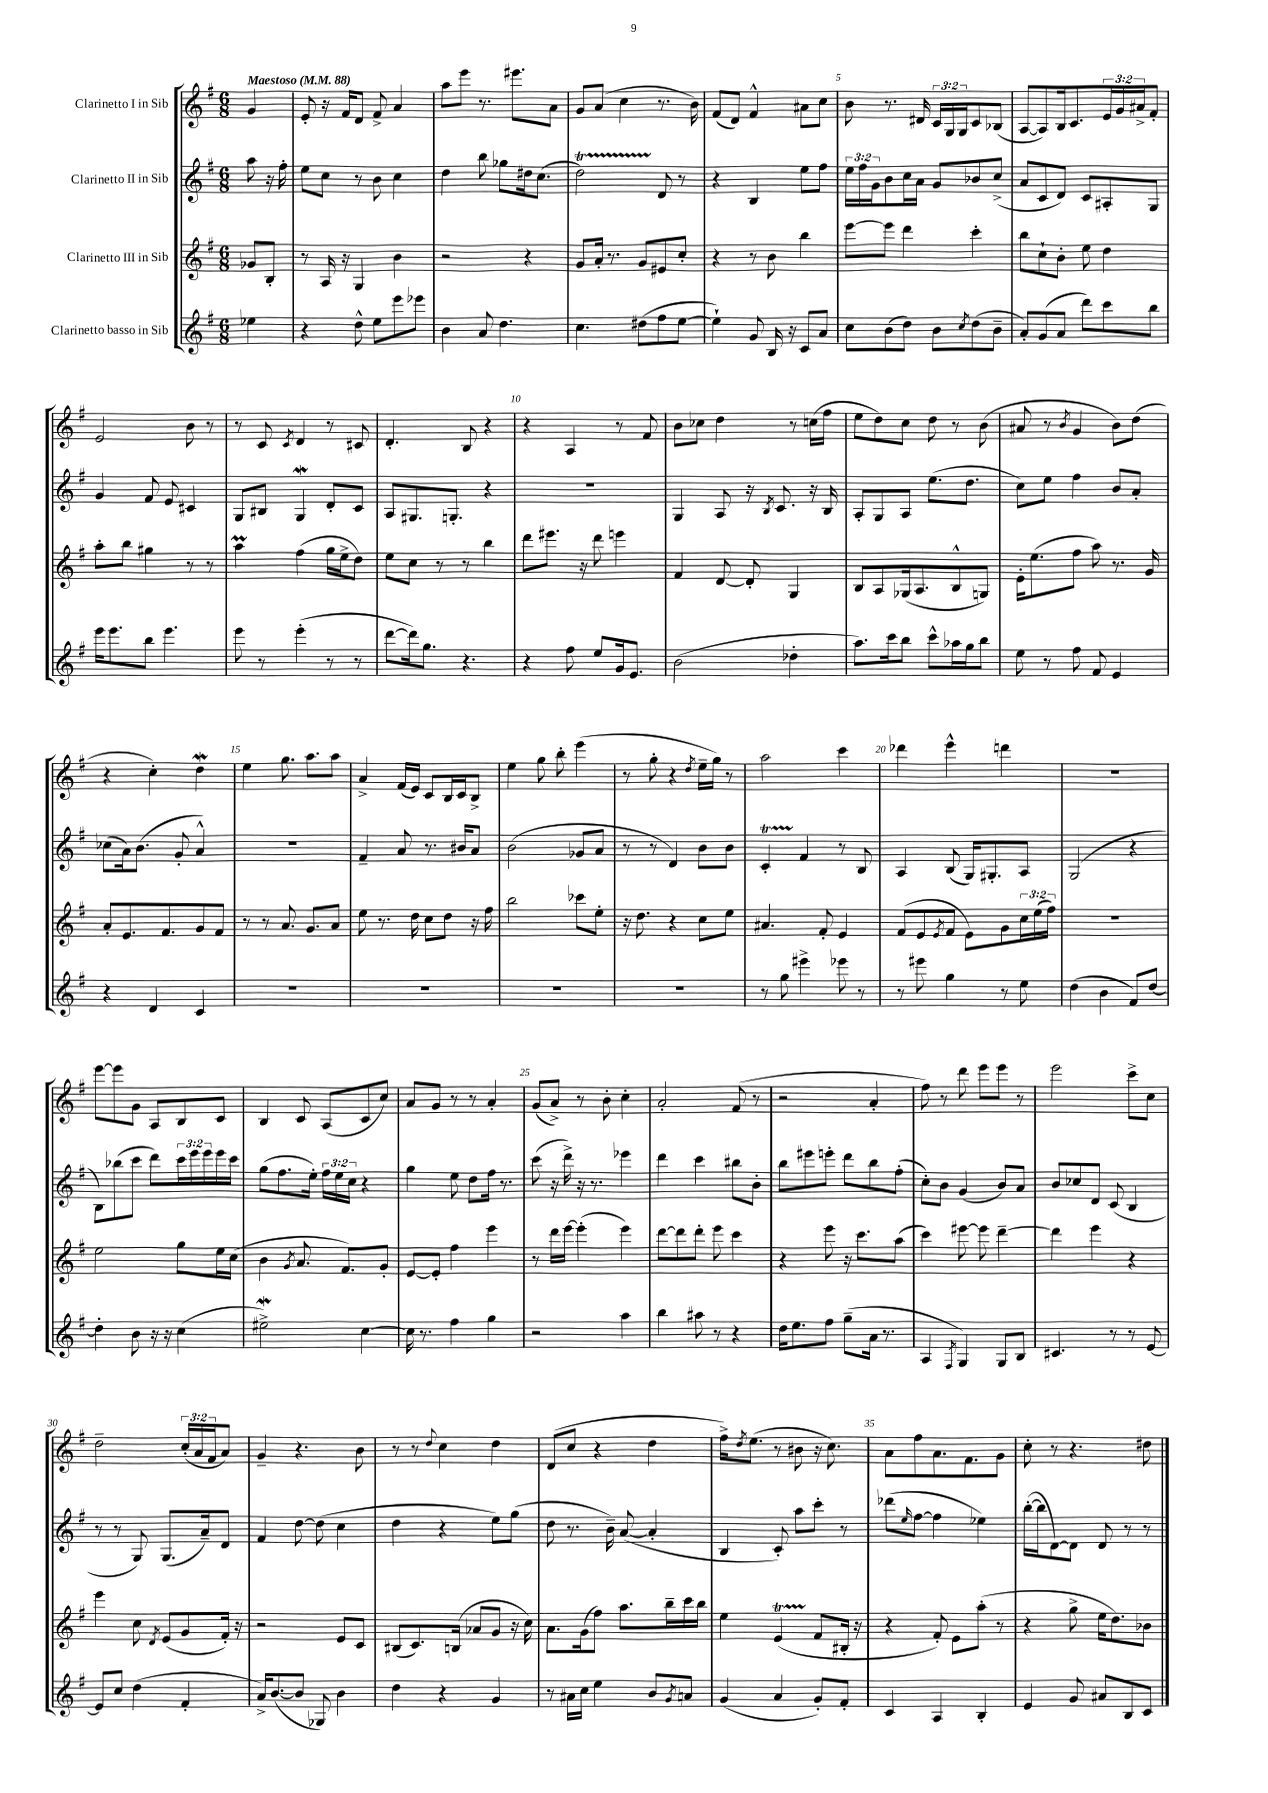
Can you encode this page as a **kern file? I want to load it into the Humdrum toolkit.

**kern	**kern	**kern	**kern
*staff4	*staff3	*staff2	*staff1
*clefG2	*clefG2	*clefG2	*clefG2
*k[f#]	*k[f#]	*k[f#]	*k[f#]
*M6/8	*M6/8	*M6/8	*M6/8
*MM88	*MM88	*MM88	*MM88
4ee-\	8g-/L	8aa\	4g/
.	8B'/J	16r	.
.	.	16ff#'\	.
=	=	=	=
4r	8r	8ee\L	8e'/
.	16A/	8cc\J	16r
.	16r	.	16f#/LK
8dd^^\	4G/	8r	8d/J
8ee\L	.	8b\	8f#^/
8eee\	4b\	4cc\	4a/
8eee-\J	.	.	.
=	=	=	=
4b\	2r	4dd\	8aa\L
.	.	.	8eee\J
8a/	.	8bb\	8.r
4.dd\	.	8gg-\L	.
.	.	.	8.eee#\L
.	4r	16dd#\k	.
.	.	(8.cc\J	.
.	.	.	8a\J
=	=	=	=
4.cc\	8g/L	2dd\)	8g/L
.	16a'/Jk	.	(8a/J
.	8.r	.	.
.	.	.	4cc\
(8dd#\L	8g/L	.	.
8ff#\	8e#/	8d/	8.r
[8ee\J	8cc'/J	8r	.
.	.	.	16b\)
=	=	=	=
4ee`\])	4r	4r	(8f#/L
.	.	.	8d/J)
8g/	8r	4B/	4f#^^/
16B/	8b\	.	.
16r	.	.	.
8c/L	4bb\	8ee\L	8a#\L
8a/J	.	8ff#\J	8cc\J
=	=	=	=
8cc\L	[8eee\L	24ee\LL	8b\
.	.	24ff#\	.
.	.	24g\J	.
(8b\	8eee\]J	8b\	8.r
8dd\J)	4ddd\	16cc\L	.
.	.	16a\JJ	16d#/
8b\L	.	8g/L	24c/LL
.	.	.	24G/
.	.	.	24G/J
8qcc/	.	.	.
(8dd\	4ccc'\	8b-/	8c/
8b~\J	.	(8cc^/J	(8B-/J
=	=	=	=
8a'/L)	8bb\L	8a/L	[8A/L
(8g/	8cc`\	8c/	8A/])
8a/J	8b'\J	8d/J)	16B/k
.	.	.	8.c/
8ddd\L)	8ee\	8c/L	.
8ccc\	4dd\	8A#'/	24e/L
.	.	.	24g/
.	.	.	24a#^/J
8bb\J	.	8G/J	8f#'/J
=	=	=	=
16eee\LK	8aa'\L	4g/	2e/
8.eee\	.	.	.
.	8bb\J	.	.
8bb\J	4gg#\	8f#/	.
4.eee\	.	8e/	.
.	8r	4c#/	8b\
.	8r	.	8r
=	=	=	=
8eee\	4aa\	8G/L	8r
8r	.	8B#/J	8c/
.	.	.	8qc/
(4eee'\	(4ff#\	4G/	4d/
8r	16gg\LL	8d'/L	8r
.	16ee^\J	.	.
8r	8dd\J)	8c/J	8c#/
=	=	=	=
[8ddd\L	8ee\L	8A/L	4.d'/
16ddd\]k)	8cc\J	8.G#/	.
8.gg\J	.	.	.
.	8r	.	.
.	.	8.G'/J	.
4.r	8r	.	8B/
.	4bb\	4r	4r
=	=	=	=
4r	8ddd\L	2.r	4r
.	8.eee#\J	.	.
8ff#\	.	.	4A/
.	16r	.	.
8ee/L	8ddd\	.	.
16g/k	4eee\	.	8r
8.e/J	.	.	.
.	.	.	8f#/
=	=	=	=
(2b\	4f#/	4G/	8b\L
.	.	.	8cc-\J
.	[8d/	8A/	4dd\
.	8d'/]	16r	.
.	.	8qB/	.
.	.	8.c/	.
4dd-'\	4G/	.	8r
.	.	16r	(16cc\LL
.	.	16B/	16ff#\JJ
=	=	=	=
8.aa\L)	8B/L	8A'/L	8ee\L
.	8A/	8G/	8dd\)
16ccc\k	.	.	.
8bb\J	(16G-/k	8A/J	8cc\J
.	8.A/	.	.
8ccc^^\L	.	(8.ee\L	8dd\
16aa-\L	8B^^/	.	8r
16gg\J	.	8.dd\J	.
8bb\J	8G/J)	.	(8b\
=	=	=	=
8ee\	16e'\LK	8cc\L)	8a#/
.	(8.ee\	.	.
8r	.	8ee\J	8r
.	.	.	8qb/
8ff#\	8ff#\J	4ff#\	4g/
8f#/	8aa\)	.	.
4e/	8.r	8b/L	8b\L)
.	.	8a'/J	(8dd\J
.	16g/	.	.
=	=	=	=
4r	8a'/L	(8cc-\L	4r
.	8.e/	16a\k)	.
.	.	(8.b\J	.
4d/	.	.	4cc'\)
.	8.f#/	.	.
.	.	8g'/	.
4c/	8g/	4a^^/)	4dd\
.	8f#/J	.	.
=	=	=	=
2.r	8r	2.r	4ee\
.	8r	.	.
.	8.a/	.	8.gg\
.	8.g/L	.	8.aa\L
.	8a/J	.	8aa\J
=	=	=	=
2.r	8ee\	4f#~/	4a^/
.	8.r	.	.
.	.	8a/	(16f#/LL
.	16dd\	.	16e/JJ)
.	8cc\L	8.r	8c/L
.	8dd\J	.	16B/L
.	.	16b#/LK	16c/J
.	16r	8a/J	8B^/J
.	16ff#\	.	.
=	=	=	=
2.r	2bb\	(2b\	4ee\
.	.	.	8gg\
.	.	.	8bb'\
.	8ccc-\L	8g-/L	(4eee\
.	8ee'\J	8a/J	.
=	=	=	=
2.r	16r	8r	8r
.	8.dd\	.	.
.	.	8r	8gg'\
.	4r	4d/)	4r
.	.	.	8qdd/
.	8cc\L	8b\L	16ee~\LL
.	.	.	16gg\JJ)
.	8ee\J	8b\J	8r
=	=	=	=
8r	4.a#/	4c'/	2aa\
8gg\	.	.	.
4eee#^\	.	4f#/	.
.	8f#'/	.	.
8eee-\	4e/	8r	4ccc\
8r	.	8B/	.
=	=	=	=
8r	(8f#/L	4A/	4ddd-\
8eee#\	8e/	.	.
.	8qe/	.	.
4gg\	8f#/J	(8B/	4eee^^\
.	8e\L)	16G/LK)	.
.	.	8.G#'/	.
8r	8g\	.	4ddd\
8ee\	24cc\L	8A/J	.
.	(24ee\	.	.
.	24ff#\JJ)	.	.
=	=	=	=
(4dd\	2.r	(2G/	2.r
4b\	.	.	.
8f#/L)	.	4r	.
[8dd/J	.	.	.
=	=	=	=
4dd'\]	2ee\	8B\L)	[8eee\L
.	.	(8bb-\	8eee\]
8b\	.	8ccc\J	8g\J
16r	.	8ddd\L)	8A/L
16r	.	.	.
(4cc\	8gg\L	24ccc\L	8B/
.	.	24eee\	.
.	.	24eee\	.
.	16ee\L	16eee\	8c/J
.	(16cc\JJ	16ccc\JJ	.
=	=	=	=
2ee#^\)	4b\	(8gg\L	4B/
.	.	8.ff#\	.
.	8qg/	.	.
.	8.a/	.	8c/
.	.	16ee'\Jk)	.
.	.	24ff#\LL	(8A/L
.	.	24ee\	.
.	8.f#/L)	.	.
.	.	24cc\JJ	.
[4cc\	.	4r	8c/
.	8g'/J	.	8cc/J)
=	=	=	=
16cc\]	[8e/L	4gg\	8a/L
8.r	.	.	.
.	8e'/]J	.	8g/J
4ff#\	4ff#\	8ee\	8r
.	.	8dd\L	8r
4gg\	4eee\	16ff#\Jk	4a'/
.	.	8.r	.
=	=	=	=
2r	8r	(8ccc\	(8g/L
.	16ddd\LL	16r	8a^/J)
.	[16eee\JJ	16ddd^\)	.
.	(4eee'\]	16r	8r
.	.	8.r	.
.	.	.	8b'\
4aa\	4eee\)	4eee-\	4cc'\
=	=	=	=
4bb\	[8ddd\L	4ddd\	2a'/
.	8ddd\]	.	.
8aa#\	8ddd'\J	4ccc\	.
8r	8eee\	.	.
4r	4ccc\	8bb#\L	(8f#/
.	.	8b'\J	8r
=	=	=	=
16dd\LK	4r	8bb\L	2r
8.ee\	.	.	.
.	.	8eee#\	.
8ff#\J	8eee\	8eee'\J	.
(8gg~\L	16r	8ddd\L	.
.	8.ccc\L	.	.
16a\Jk	.	8bb\	4a'/
8.r	.	.	.
.	(8aa\J	(8ff#'\J	.
=	=	=	=
4A/	4ccc\)	8cc'\L)	8ff#\)
.	.	8b\J	8r
8qF#/	.	.	.
4G/)	[8eee#\	(4g/	8ddd\
.	8eee#\]	.	8eee\L
8G/L	[4ddd~\	8b/L)	8eee\J
8B/J	.	8a/J	8r
=	=	=	=
4.c#/	4ddd\]	8b/L	2eee\
.	.	8cc-/	.
.	4eee\	8d/J	.
8r	.	(8c/	.
8r	4r	4B/	8ccc^\L
[8e/	.	.	8cc\J
=	=	=	=
8e/]L	4eee\	8r	2dd~\
8cc/J	.	8r	.
(4dd\	8cc\	8G/)	.
.	8qd/	.	.
.	(8e/L	(8.G/L	.
4f#'/	8g/	.	(24cc'/LL
.	.	.	24a/
.	.	16a~/k)	.
.	.	.	24f#/J
.	16f#'/Jk)	8d/J	8a/J)
.	16r	.	.
=	=	=	=
16a^/LK)	2r	4f#/	4g~/
([8.b/	.	.	.
8b/]J	.	[8dd\	4.r
8G-/)	.	(8dd\]	.
4b\	8e/L	4cc\	.
.	8c/J	.	8b\
=	=	=	=
4dd\	(8B#/L	4dd\	8r
.	8.c/)	.	8r
.	.	.	8qqdd/
4r	.	4r	4cc\
.	(16B/Jk	.	.
.	8a-/L	.	.
4g/	8g/J	8ee\L)	4dd\
.	16r	(8gg\J	.
.	16cc\)	.	.
=	=	=	=
8r	8.a\L	8dd\	(8d/L
16a#\LL	.	8.r	8cc/J
16cc\JJ	(16g\k	.	.
4ee\	8ff#\J)	.	4r
.	.	16b~\)	.
.	8.aa\L	([8a/	.
8b/L	.	4a'/]	4dd\
.	16bb~\L	.	.
8qg/	.	.	.
8a/J	16ccc\	.	.
.	16bb\JJ	.	.
=	=	=	=
(4g/	4ee\	4B/	16ff#^\LK)
.	.	.	8qdd/
.	.	.	(8.ee\J
4a/	(4e/	8c'/)	8r
.	.	8aa\L	8b#\
8g'/L)	8f#/L	8ccc'\J	16r
.	.	.	8.cc\)
8f#'/J	16B#'/Jk	8r	.
.	16r	.	.
=	=	=	=
4c/	4r	(8ddd-\L	8a\L
.	.	16qqee/	.
.	.	[8ff#\J	8ff#\
4A/	8f#'/)	4ff#\]	8.a\
.	8e\L	.	.
.	.	.	8.f#\
4B'/	(8aa'\J	4ee-\)	.
.	8r	.	8g\J
=	=	=	=
4e/	4r	([16bb'\LL	8cc'\
.	.	16bb\]J	.
.	.	[8d\)	8r
8g/	8gg^\	8d\]J	4.r
8a#/L	16ee\LK	8d/	.
.	8.dd\)	.	.
8B/	.	8r	.
8c/J	8b-\J	8r	8dd#\
==	==	==	==
*-	*-	*-	*-
